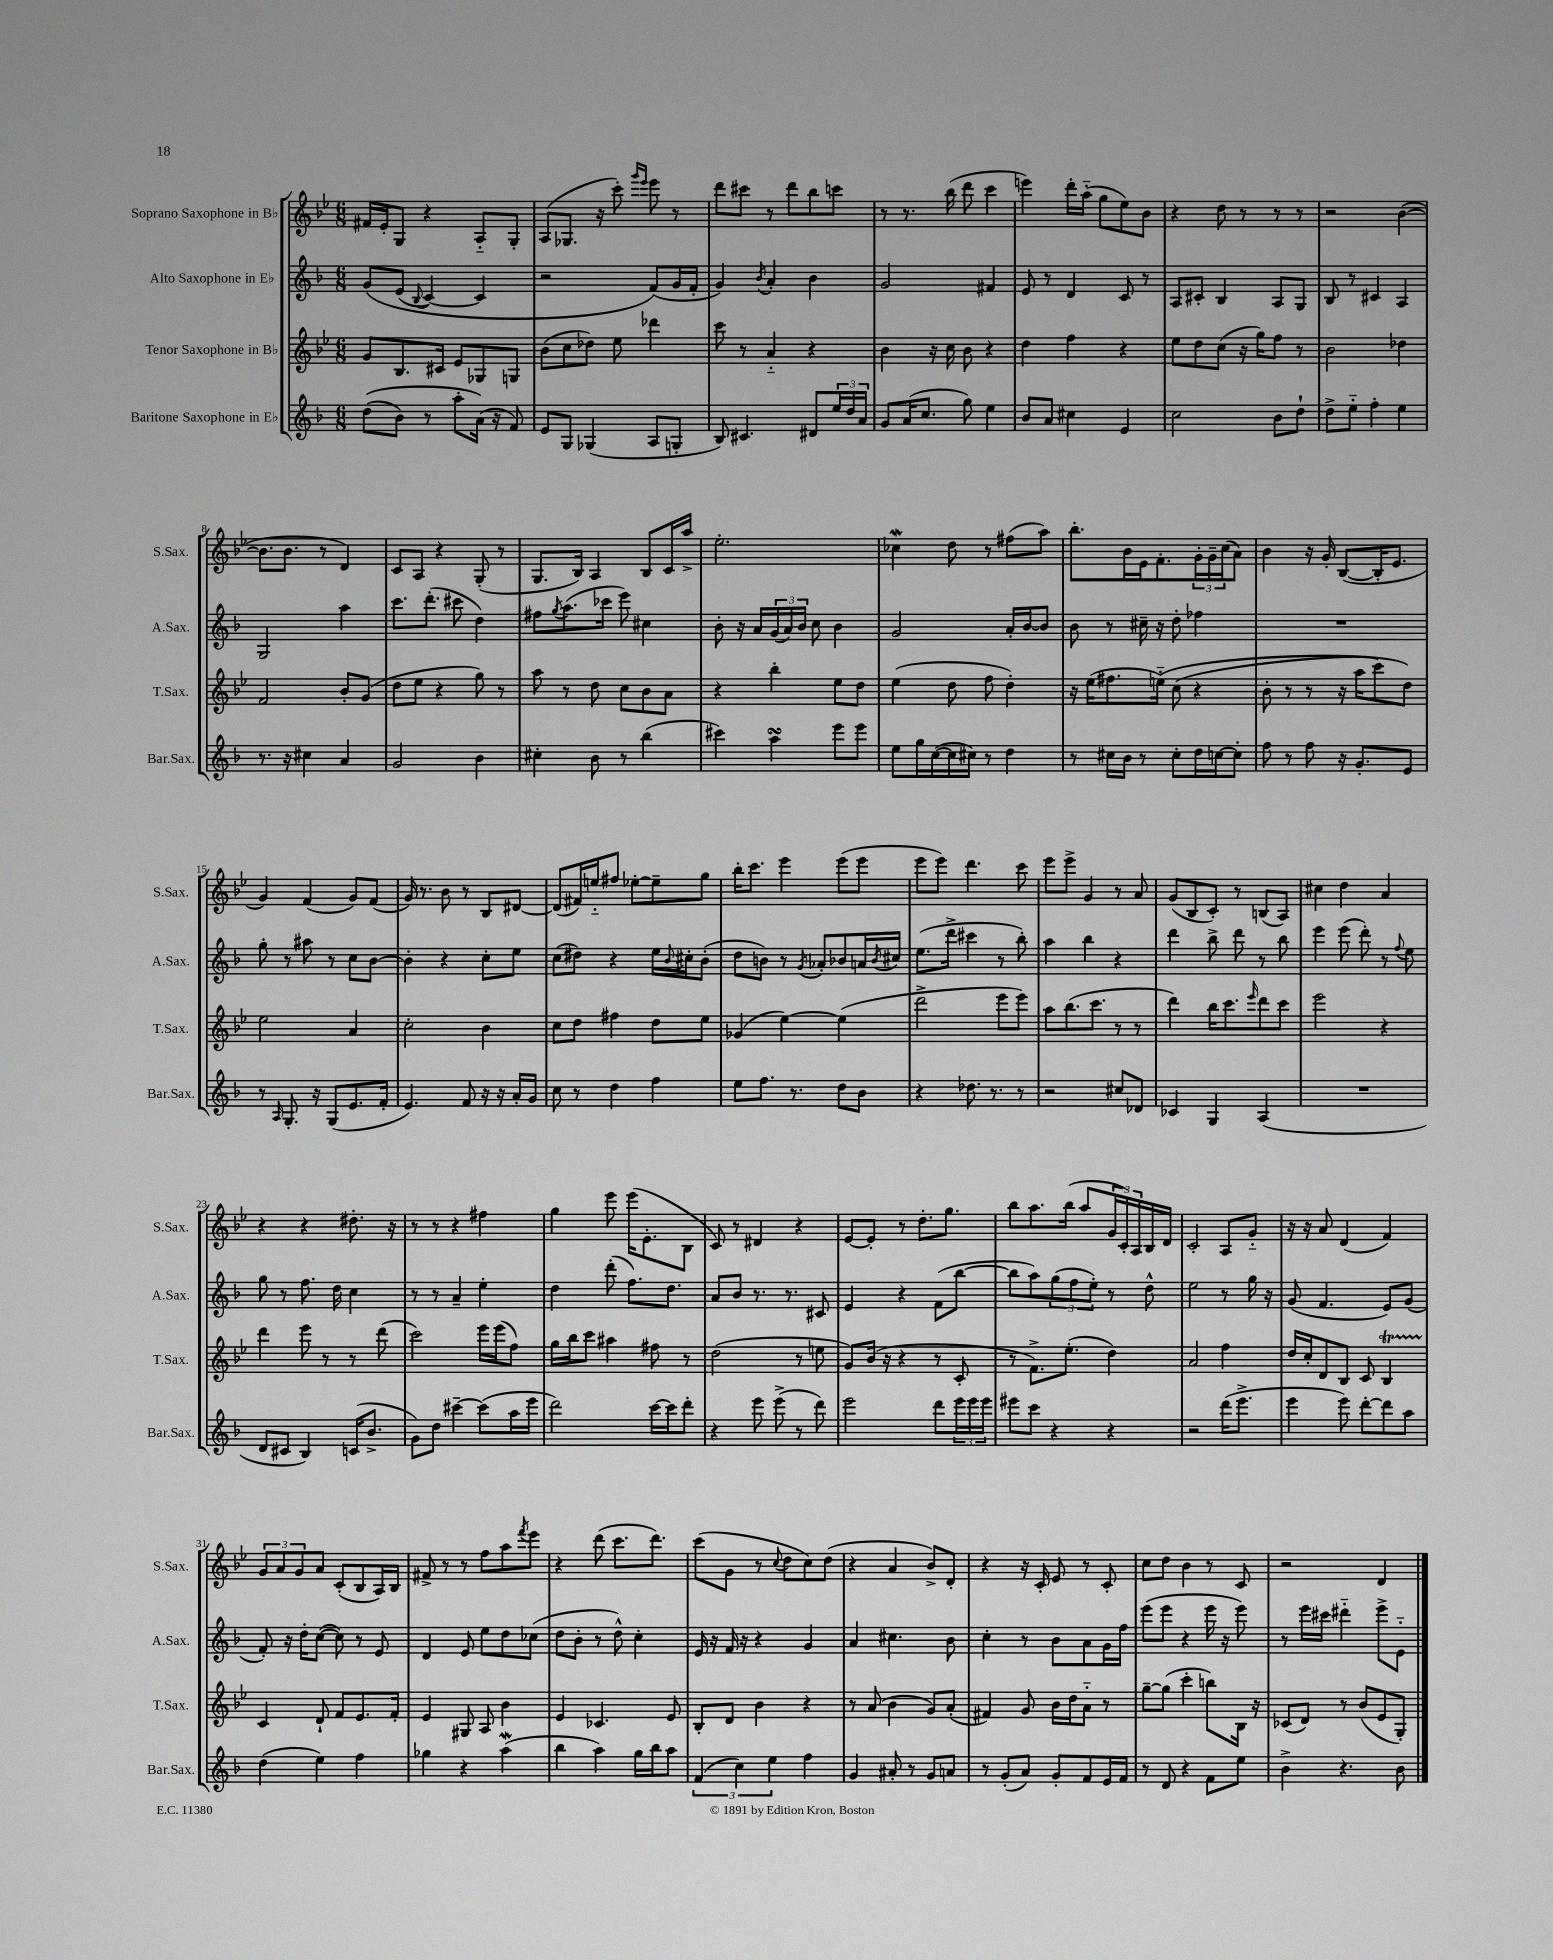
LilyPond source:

<<
\new StaffGroup <<
\new Staff = "s0" \with { instrumentName = "Soprano Saxophone in Bb" shortInstrumentName = "S.Sax." } {
    \clef treble \key bes \major \numericTimeSignature \time 6/8
    fis'16 ees'16-. g8 r4 a8-_ g8-. |
    a8( ges8. r16 c'''8-.) \grace { g'''16 ees'''16 } ees'''8 r8 |
    d'''8 cis'''8 r8 d'''8 bes''8 c'''8 |
    r8 r8. bes''16( d'''8 c'''4 |
    e'''4) d'''16-. a''16-_( g''8 ees''8) bes'8 |
    r4 d''8 r8 r8 r8 |
    r2 bes'4~( |
    bes'8. bes'8. r8 d'4) |
    c'8 a8 r4 g8-.( r8 |
    g8. bes16) a4 bes8 c'16 a''16-> |
    ees''2.-. |
    ces''4\mordent d''8 r8 fis''8( a''8) |
    bes''8.-. bes'16 ees'16 f'8.-. \tuplet 3/2 { g'16-. g'16-- c''16( } a'8) |
    bes'4 r16 g'16-. bes8~( bes16-. ees'8. |
    g'4) f'4( g'8) f'8( |
    g'16) r8. bes'8 r8 bes8 dis'8~ |
    dis'8( fis'16) e''16-_ fis''8 ees''8~-. ees''8-- g''8 |
    bes''16-. c'''8. ees'''4 ees'''8( ees'''8 |
    ees'''8 ees'''8) d'''4. c'''8 |
    ees'''8 ees'''8-> g'4 r8 a'8 |
    g'8( bes8 c'8-.) r8 b8( a8) |
    cis''4 d''4 a'4 |
    r4 r4 dis''8.-. r16 |
    r8 r8 r4 fis''4 |
    g''4 ees'''8 ees'''16( ees'8.-. bes8 |
    c'8) r8 dis'4 r4 |
    ees'8~ ees'8-. r8 d''8.-. g''8. |
    bes''8 a''8. bes''16( a''8 \tuplet 3/2 { g'16 c'16-.) a16 } bes16 d'16 |
    c'2-. a8 g'8-_ |
    r16 r16 a'8 d'4( f'4) |
    \tuplet 3/2 { g'8 a'8 g'8 } a'8 c'8-.( bes8 a16) bes16 |
    fis'8-> r8 r8 f''8 a''8 \acciaccatura { f'''8 } ees'''8 |
    r4 d'''8( c'''8. d'''8.) |
    c'''8( g'8 r8 \appoggiatura { c''8 } d''8 c''8) d''8( |
    r4 a'4 bes'8->) d'8-. |
    r4 r16 c'16-. ees'8 r8 c'8-. |
    c''8 d''8 bes'4 r8 c'8 |
    r2 d'4 \bar "|." |
}
\new Staff = "s1" \with { instrumentName = "Alto Saxophone in Eb" shortInstrumentName = "A.Sax." } {
    \clef treble \key f \major \numericTimeSignature \time 6/8
    g'8\( e'8( \appoggiatura { bes8 } c'4~) c'4 |
    r2 f'8(\) g'16 f'16-. |
    g'4) \acciaccatura { bes'8 } a'4-. bes'4 |
    g'2 fis'4 |
    e'8 r8 d'4 c'8 r8 |
    a8 cis'8-. bes4 a8 g8 |
    bes8 r8 cis'4 a4 |
    g2 a''4 |
    c'''8. d'''8.-.( cis'''8 d''4) |
    fis''8 \acciaccatura { g''8 } a''8.( ces'''16 e'''8) cis''4 |
    bes'8-. r16 a'16 \tuplet 3/2 { g'16( a'16) bes'16 } c''8 bes'4 |
    g'2 a'16-. bes'16~ bes'8 |
    bes'8 r8 cis''16-- r16 d''8-. fes''4 |
    R2. |
    g''8-. r8 ais''8 r8 c''8 bes'8~ |
    bes'4-. r4 c''8-. e''8 |
    c''8( dis''8) r4 e''16 \appoggiatura { bes'8 } cis''16-. bes'8-.( |
    d''8 b'8) r8 \acciaccatura { g'8 } aes'8-. bes'8 a'16 \acciaccatura { bes'8 } cis''16 |
    e''8.( d'''16-> cis'''4 r8 bes''8-.) |
    a''4 bes''4 r4 |
    d'''4 bes''8-> d'''8 r8 bes''8 |
    e'''4 e'''8( d'''8-.) r8 \appoggiatura { f''8 } e''8 |
    g''8 r8 f''8. d''16 c''4 |
    r8 r8 a'4-- e''4-. |
    d''4 d'''8-.( f''8.) d''8. |
    a'8 bes'8 r8. r8. cis'8 |
    e'4 r4 f'8( bes''8~ |
    bes''8 a''8) \tuplet 3/2 { g''8( f''8 e''8-.) } r8 d''8-^ |
    e''2 r8 g''16 r16 |
    g'8( f'4. e'8) g'8( |
    f'8-.) r16 d''16-. c''8~( c''8) r8 e'8 |
    d'4 e'8 e''8 d''8 ces''8( |
    d''8 bes'8-. r8 d''8-^) c''4-. |
    e'16 r16 f'16 r16 r4 g'4 |
    a'4 cis''4. bes'8 |
    c''4-. r8 bes'8 a'8 g'16 f''16 |
    e'''8( e'''8 r4 e'''16 r16 e'''8) |
    r8 e'''16 cis'''16 dis'''4-_ e'''8-> e'8-_ \bar "|." |
}
\new Staff = "s2" \with { instrumentName = "Tenor Saxophone in Bb" shortInstrumentName = "T.Sax." } {
    \clef treble \key bes \major \numericTimeSignature \time 6/8
    g'8 bes8. cis'16 ees'8 ges8 g8 |
    bes'8( c''8 des''8) ees''8 des'''4 |
    c'''8 r8 a'4-_ r4 |
    bes'4 r16 c''16 bes'8 r4 |
    d''4 f''4 r4 |
    ees''8 d''8 c''8( r16 g''16) f''8 r8 |
    bes'2 des''4 |
    f'2 bes'8-. g'8( |
    d''8 ees''8 r4 g''8) r8 |
    a''8 r8 d''8 c''8 bes'8 a'8 |
    r4 bes''4-. ees''8 d''8 |
    ees''4( d''8 f''8 d''4-.) |
    r16 ees''16( fis''8. e''16-_)\( c''8( r4 |
    bes'8-. r8 r8 r16 a''16 c'''8) d''8\) |
    ees''2 a'4 |
    c''2-. bes'4 |
    c''8 d''8 fis''4 d''8 ees''8 |
    ges'4( ees''4~) ees''4( |
    d'''2-> ees'''8 ees'''8) |
    a''8 bes''8.( c'''8. r8 r8 |
    d'''4) bes''16 c'''8. \grace { ees'''16 } d'''8 c'''8 |
    ees'''2 r4 |
    d'''4 ees'''8 r8 r8 d'''8( |
    c'''2) ees'''16 ees'''16( f''8) |
    g''16 bes''16 c'''8 ais''4 fis''8 r8 |
    d''2( r8 e''8 |
    g'8) bes'16( r16 r4 r8 c'8-. |
    r8 f'8.->) ees''8.-.( d''4) |
    a'2 f''4 |
    d''16 c''16-. d'8 bes8 c'8 bes4\startTrillSpan |
    c'4\stopTrillSpan d'8-! f'8 ees'8. f'16-. |
    ees'4 gis8 a8 bes'4 |
    ees'4 ces'4. ees'8 |
    bes8-. d'8 bes'4 r4 |
    r8 a'8( bes'4 g'8) a'8-.( |
    fis'4) g'8 bes'16 d''16 a'8-_ r8 |
    g''8~-- g''8( c'''4-. b''8) bes16 r16 |
    ces'8( d'8) r8 bes'8( ees'8 g8-.) \bar "|." |
}
\new Staff = "s3" \with { instrumentName = "Baritone Saxophone in Eb" shortInstrumentName = "Bar.Sax." } {
    \clef treble \key f \major \numericTimeSignature \time 6/8
    d''8(\( bes'8) r8 a''8-. a'16(\) r16 f'8) |
    e'8 g8 ges4( a8 g8-. |
    bes8) cis'4. dis'8 \tuplet 3/2 { e''16 d''16 a'16 } |
    g'8 a'16( c''8. g''8) e''4 |
    bes'8 a'8 cis''4 e'4 |
    c''2 bes'8 d''8-! |
    d''8-> e''8-_ f''4-. e''4 |
    r8. r16 cis''4 a'4 |
    g'2 bes'4 |
    cis''4-. bes'8 r8 bes''4( |
    cis'''4) a''4\turn e'''8 e'''8 |
    e''8 g''16 c''16~( c''16 cis''16) r8 d''4 |
    r8 cis''16 bes'16 r8 cis''8-. d''16 c''16~ c''8-. |
    f''8 r8 f''8 r16 g'8.-. e'8 |
    r8 \grace { a16 } g8.-. r16 g8( e'8. f'16-. |
    e'4.) f'8 r16 r16 a'16-. g'16 |
    c''8 r8 d''4 f''4 |
    e''8 f''8. r8. d''8 bes'8 |
    r4 des''8. r8. r8 |
    r2 cis''8 des'8 |
    ces'4 g4 a4( |
    R2. |
    d'8 cis'8 bes4) c'16( bes'8.-> |
    g'8) d''8 cis'''4~-- cis'''8( a''16 e'''16 |
    d'''2) c'''16~ c'''16 d'''8-. |
    r4 e'''8 e'''8->( r8 d'''8) |
    e'''2 d'''8 \tuplet 3/2 { e'''16 e'''16 e'''16 } |
    eis'''8 c'''8 r4 r4 |
    r2 d'''16( e'''8.-> |
    e'''4 e'''8) d'''8~-. d'''8 a''8 |
    d''4( e''4) f''4 |
    ges''4 r4 a''4\mordent( |
    bes''4 a''4) g''16 bes''16 a''8 |
    \tuplet 3/2 { f'4( c''4) e''4 } f''4 |
    g'4 ais'8-. r8 g'8 a'8 |
    r8 g'8-.( a'8) g'8-. f'8 e'16 f'16 |
    r8 d'8 r4 f'8 e''8 |
    bes'4-> r4. bes'8 \bar "|." |
}
>>
>>
